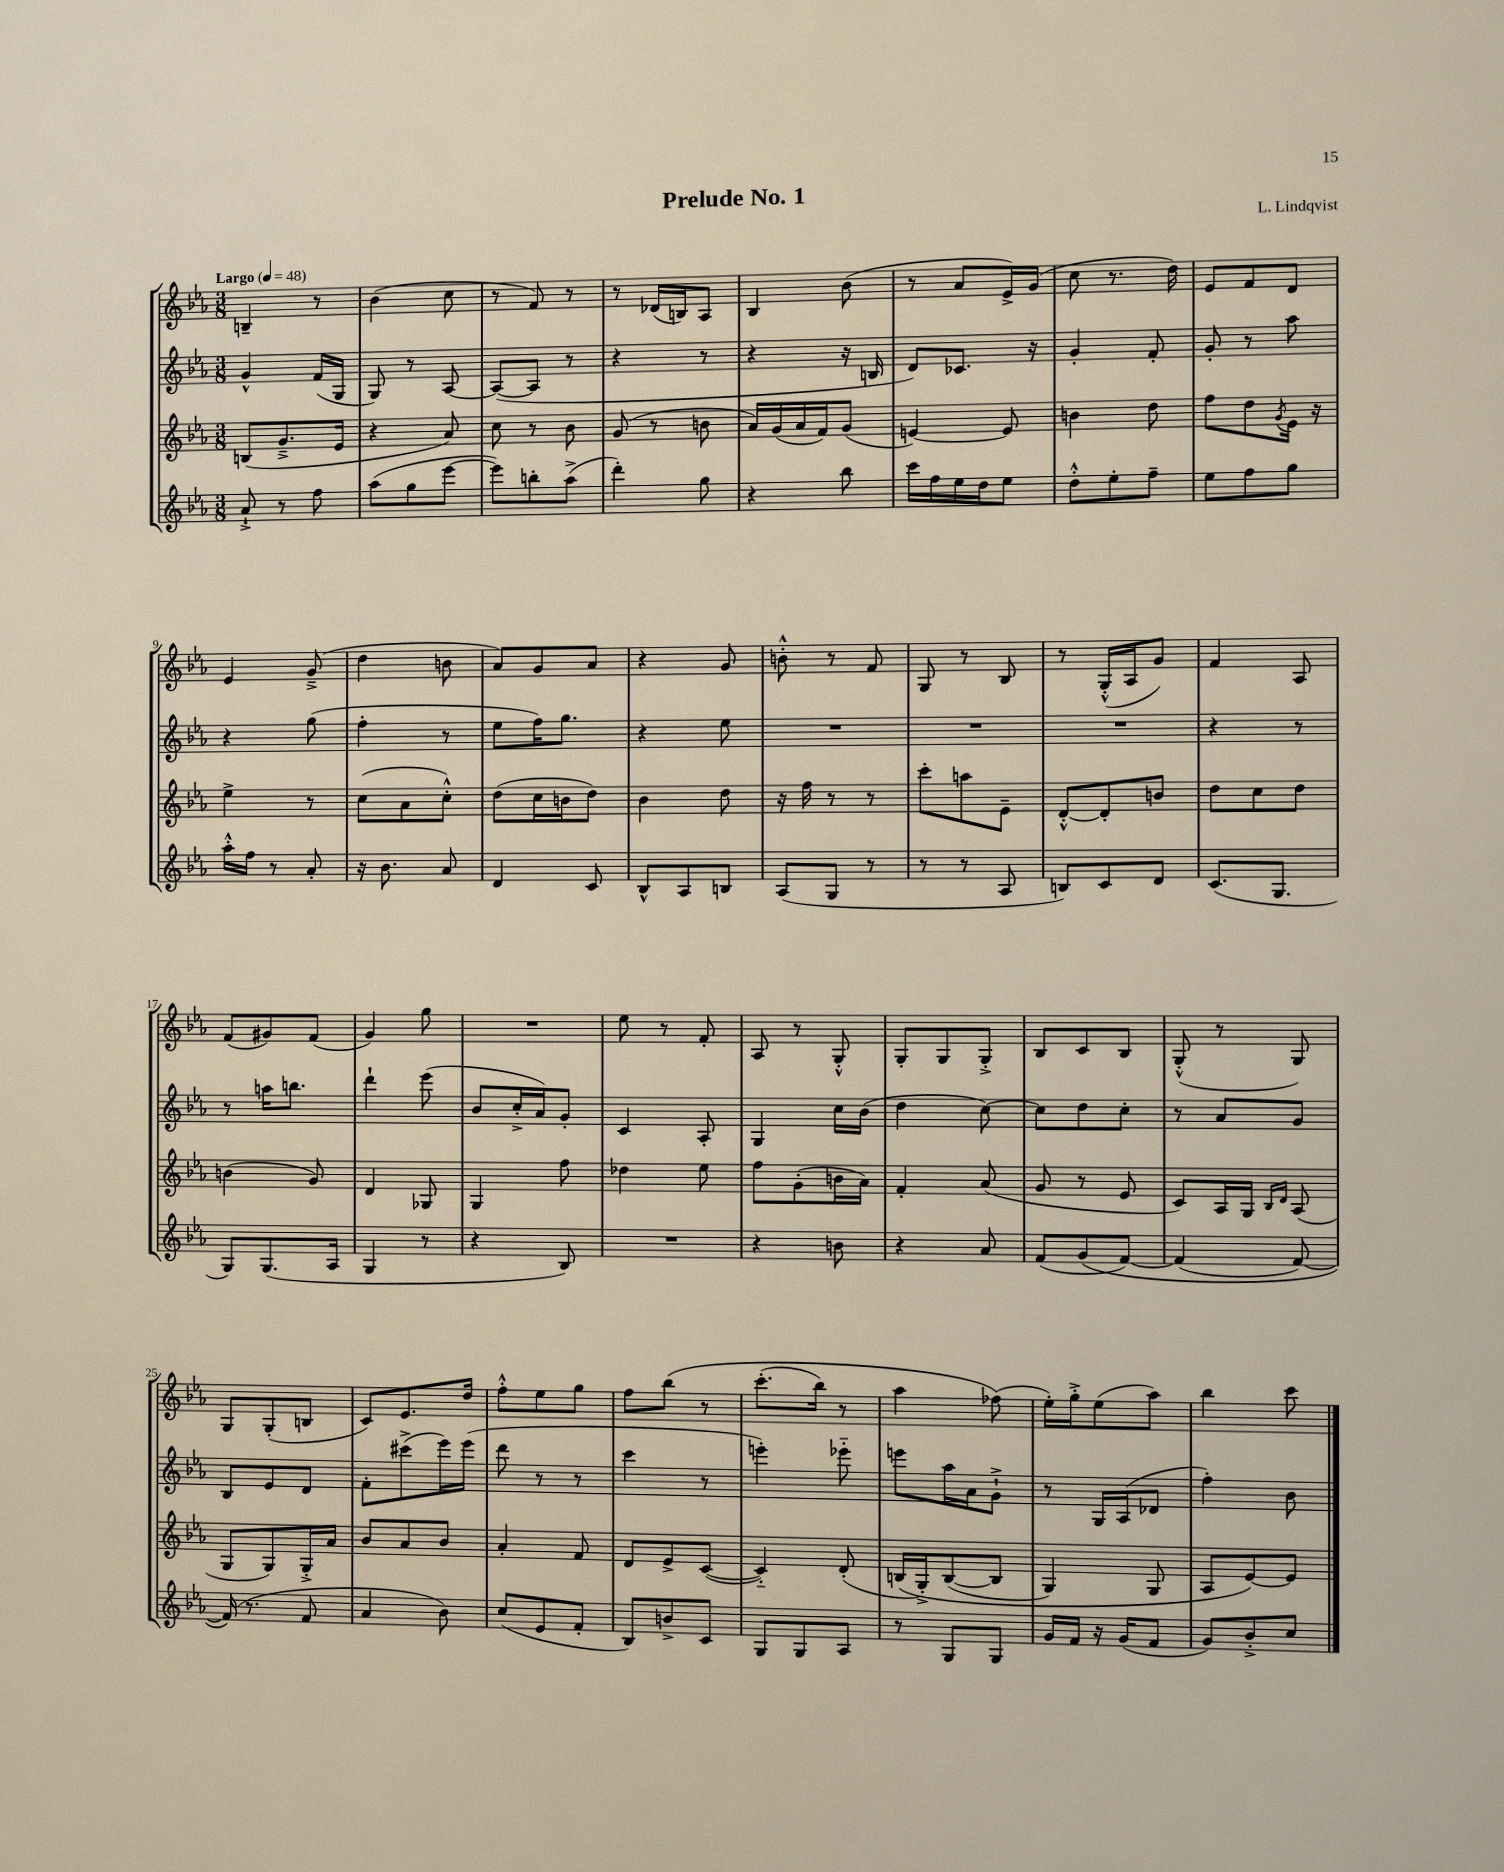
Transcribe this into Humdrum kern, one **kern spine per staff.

**kern	**kern	**kern	**kern
*staff4	*staff3	*staff2	*staff1
*clefG2	*clefG2	*clefG2	*clefG2
*k[b-e-a-]	*k[b-e-a-]	*k[b-e-a-]	*k[b-e-a-]
*M3/8	*M3/8	*M3/8	*M3/8
*MM48	*MM48	*MM48	*MM48
8a-`^	(8B	4g^^	4B~
8r	8.g~^	.	.
8ff	.	(16f	8r
.	16e-	16G	.
=	=	=	=
(8aa-	4r	8G)	(4b-
8gg	.	8r	.
[8eee-	8a-)	[8A-	8cc
=	=	=	=
8eee-])	8cc	(8A-_	8r
8bb'	8r	8A-]	8f)
(8aa-^	8b-	8r	8r
=	=	=	=
4ddd')	(8g	4r	8r
.	8r	.	(16d-
.	.	.	16B)
8gg	8b	8r	8A-
=	=	=	=
4r	16a-)	4r	4B-
.	(16g	.	.
.	16a-	.	.
.	16f)	.	.
8bb-	(8g	16r	(8b-
.	.	16B	.
=	=	=	=
16ccc	[4e)	8d)	8r
16ff	.	.	.
16ee-	.	8.c-	8a-
16dd	.	.	.
8ee-	8e]	.	16e-^)
.	.	16r	(16g
=	=	=	=
8dd'^^	4b	4g'	8cc
8ee-'	.	.	8.r
8ff~	8dd	8f'	.
.	.	.	16dd)
=	=	=	=
8ee-	8ff	8g'	8e-
8ff	8dd	8r	8f
.	8qg	.	.
8gg	16e-	8aa-	8d
.	16r	.	.
=	=	=	=
16aa-'^^	4ee-^	4r	4e-
16ff	.	.	.
8r	.	.	.
8a-'	8r	(8gg	(8g~^
=	=	=	=
16r	(8cc	4ff'	4dd
8.b-	.	.	.
.	8a-	.	.
8a-	8cc'^^)	8r	8b
=	=	=	=
4d	(8dd	8ee-	8a-)
.	16cc	16ff)	8g
.	16b	8.gg	.
8c	8dd)	.	8a-
=	=	=	=
8B-^^	4b-	4r	4r
8A-	.	.	.
8B	8dd	8ee-	8g
=	=	=	=
(8A-	16r	4.r	8b'^^
.	16ff	.	.
8G	8r	.	8r
8r	8r	.	8f
=	=	=	=
8r	8ccc'	4.r	8G
8r	8aa	.	8r
8A-	8e-~	.	8B-
=	=	=	=
8B)	[8d'^^	4.r	8r
8c	8d']	.	(16G'^^
.	.	.	16A-
8d	8b	.	8g)
=	=	=	=
(8.c	8dd	4r	4f
.	8cc	.	.
8.G	.	.	.
.	8dd	8r	8A-
=	=	=	=
8G)	(4b	8r	(8f
(8.G	.	16aa	8g#)
.	.	8.bb	.
.	8g)	.	(8f
16A-	.	.	.
=	=	=	=
4G	4d	4ddd`	4g)
8r	8G-	(8eee-	8gg
=	=	=	=
4r	4G	8b-	4.r
.	.	16cc'^	.
.	.	16a-)	.
8B-)	8ff	8g'	.
=	=	=	=
4.r	4dd-	4c	8ee-
.	.	.	8r
.	8ee-	8A-'	8f'
=	=	=	=
4r	8ff	4G	8A-
.	(8g'	.	8r
8b	16b	16cc	8G'^^
.	16a-)	(16b-	.
=	=	=	=
4r	4f'	4dd	8G'
.	.	.	8G
8a-	(8a-	[8cc)	8G'^
=	=	=	=
(8f	8g	8cc]	8B-
&(8g	8r	8dd	8c
[8f)	8e-	8cc'	8B-
=	=	=	=
(4f]	8c)	8r	(8G'^^
.	16A-	8a-	8r
.	16G	.	.
.	16qqB-	.	.
.	16qqd	.	.
[8f)	(8A-	8g	8G)
=	=	=	=
(16f]&)	8G	8B-	8G
8.r	.	.	.
.	8G)	8e-	(8G'
8f	16G'^	8d	8B
.	16a-	.	.
=	=	=	=
4a-	8b-	8f'	8c)
.	8a-	(8ccc#^	8.e-
8b-)	8b-	16eee-)	.
.	.	(16eee-	16dd
=	=	=	=
(8cc	4a-'	8ddd	8ff'^^
8e-	.	8r	8ee-
8f'	8f	8r	8gg
=	=	=	=
8B-)	8d	4ccc	8ff
8b^	8e-^	.	&(8bb-
8c	([8c	8r	8r
=	=	=	=
8G	4c'~])	4eee')	(8.ccc'
8G	.	.	.
.	.	.	16bb-)
8A-	(8d'	8eee-'~	8r
=	=	=	=
8r	&(16B	8eee	4aa-
.	16G'^)	.	.
8G	([8B	16aa-	.
.	.	16a-	.
8G	8B]	8g`^	(8ff-&)
=	=	=	=
16g	4G)	8r	16ee-')
16f	.	.	16gg'^
16r	.	16G	(8ee-
(16g	.	(16A-	.
8f	8G	8d-	8aa-)
=	=	=	=
8g)	8A-	4ff')	4bb-
8b-'^	[8e-&)	.	.
8cc	8e-]	8b-	8ccc
==	==	==	==
*-	*-	*-	*-
